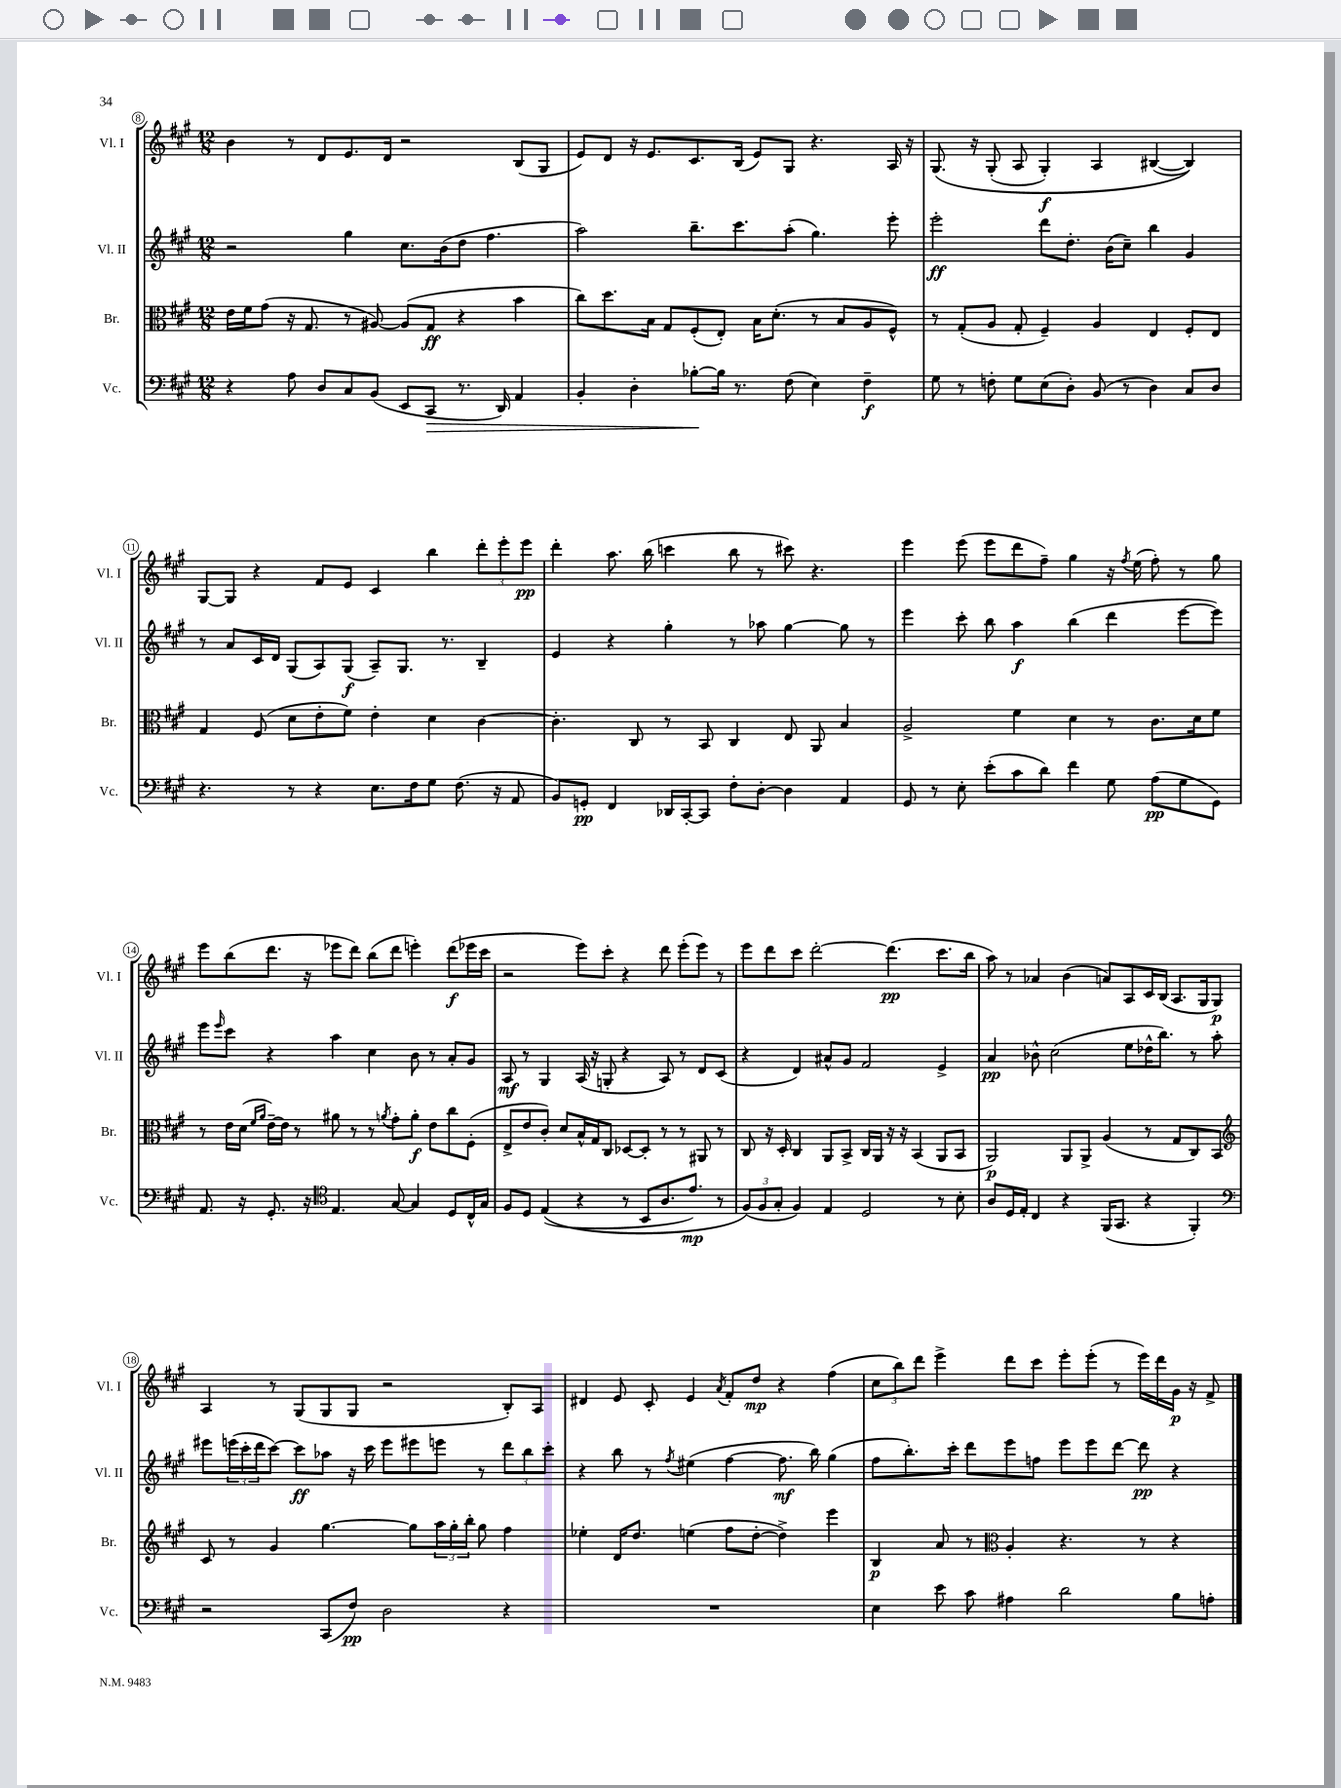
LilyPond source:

<<
\new StaffGroup <<
\new Staff = "s0" \with { instrumentName = "Vl. I" shortInstrumentName = "Vl. I" } {
    \clef treble \key a \major \numericTimeSignature \time 12/8
    b'4 r8 d'8 e'8. d'16 r2 b8( gis8 |
    e'8) d'8 r16 e'8. cis'8. b16( e'8) gis8 r4. a16 r16 |
    gis8.\( r16 gis8-.( a8 gis4-.\f) a4 bis4~( bis4)\) |
    gis8~ gis8 r4 fis'8 e'8 cis'4 b''4 \tuplet 3/2 { d'''8-. e'''8-. e'''8\pp } |
    d'''4-. a''8. b''16( c'''4 b''8 r8 cis'''8) r4. |
    e'''4 e'''8( e'''8 d'''8 fis''8--) gis''4 r16 \acciaccatura { fis''8 } e''16( fis''8-.) r8 gis''8 |
    e'''8 b''8( d'''8. r16 ees'''8 d'''8) b''8( d'''8 e'''4-.) d'''8\f( ees'''16 cis'''16 |
    r2 e'''8) cis'''8-. r4 d'''8 e'''8-.( e'''8) r8 |
    e'''8 d'''8 cis'''8 d'''2~-. d'''4.\pp( cis'''8. b''16 |
    a''8) r8 aes'4 b'4( a'8) a8 cis'16 b16( a8. gis16 gis8\p) |
    a4 r8 gis8( gis8 gis8 r2 b8-.) a8 |
    dis'4 e'8 cis'8-. e'4 \acciaccatura { a'8 } fis'8-. d''8\mp r4 fis''4( |
    \tuplet 3/2 { cis''8 b''8) d'''8 } e'''4-> d'''8 cis'''8 e'''8-. e'''8-.( r8 e'''16) d'''16 gis'16\p r16 fis'8-> \bar "|." |
}
\new Staff = "s1" \with { instrumentName = "Vl. II" shortInstrumentName = "Vl. II" } {
    \clef treble \key a \major \numericTimeSignature \time 12/8
    r2 gis''4 cis''8. b'16( d''8 fis''4. |
    a''2) b''8.-- cis'''8. a''8-.( gis''4.) e'''8-. |
    e'''2-.\ff d'''8 d''8.-. b'16( cis''8--) b''4 gis'4 |
    r8 a'8 cis'16 d'16 gis8( a8) gis8\f( a8--) gis8. r8. b4-- |
    e'4 r4 gis''4-. r8 aes''8 gis''4~ gis''8 r8 |
    e'''4 cis'''8-. b''8 a''4\f b''4( d'''4 e'''8~ e'''8) |
    e'''8 \grace { e'''16 } cis'''8 r4 a''4 cis''4 b'8 r8 a'8-. gis'8 |
    a8\mf r8 gis4 a16( r16 g8-. r4 a8) r8 d'8 cis'8( |
    r4 d'4) ais'8-^ gis'8 fis'2 e'4-> |
    a'4\pp bes'8-^ cis''2( e''8 des''16-^ b''8.) r8 a''8-. |
    eis'''8 \tuplet 3/2 { e'''16( cis'''16-. d'''16 } cis'''8~) cis'''8\ff aes''8 r16 cis'''16 e'''8 eis'''8 e'''8 r8 \tuplet 3/2 { d'''8 b''8 cis'''8-. } |
    r4 b''8 r8 \acciaccatura { fis''8 } eis''4( fis''4~ fis''8.\mf b''16) gis''4( |
    fis''8 b''8.-.) cis'''16-. d'''8 e'''8 f''8 e'''8 e'''8 d'''8~ d'''8\pp r4 \bar "|." |
}
\new Staff = "s2" \with { instrumentName = "Br." shortInstrumentName = "Br." } {
    \clef alto \key a \major \numericTimeSignature \time 12/8
    e'16 fis'16 gis'8( r16 gis8. r8 ais8~) ais8( gis8\ff r4 b'4 |
    cis''8) d''8. b16 gis8 fis8-.( e8-.) b16 d'8.-.( r8 b8 a8 fis8-^) |
    r8 gis8-.( a8 gis8-. fis4--) a4 e4 fis8-. e8 |
    gis4 fis8( d'8 e'8-. fis'8) e'4-. d'4 cis'4~ |
    cis'4.-. cis8 r8 b,8 cis4 e8 a,8 b4 |
    a2-> fis'4 d'4 r8 cis'8. d'16 fis'8 |
    r8 e'16 d'16( \grace { fis'16 a'16 } e'16~--) e'16 r8 ais'8 r8 r8 \acciaccatura { a'8 } gis'8-. a'8-.\f e'8 cis''8 fis8-.( |
    e8-> e'8 cis'8-.) d'8 b16-^ gis16 cis8 des8~ des8-. r8 r8 ais,8 r8 |
    cis8 r16 d16-. cis4 a,8 b,8-> cis16 a,16 r16 r16 b,4( a,8 b,8 |
    a,2\p) a,8 a,8-> a4( r8 gis8 cis8) b,8 |
    \clef treble cis'8 r8 gis'4 gis''4.~ gis''8 \tuplet 3/2 { a''16 gis''16-. b''16-. } gis''8 fis''4 |
    ees''4-. d'16 d''8. e''4( fis''8 d''8~-. d''4->) e'''4 |
    b4\p a'8 r8 \clef alto a4-. r4. r8 r4 \bar "|." |
}
\new Staff = "s3" \with { instrumentName = "Vc." shortInstrumentName = "Vc." } {
    \clef bass \key a \major \numericTimeSignature \time 12/8
    r4 a8 d8 cis8 b,8( e,8 cis,8\> r8. d,16) a,4 |
    b,4-. d4-. bes8~-.\! bes16 r8. fis8( e4) fis4--\f |
    gis8 r8 f8-. gis8 e8( d8-.) b,8( r8 d4) cis8 d8 |
    r4. r8 r4 e8. fis16 gis8 fis8.( r16 a,8 |
    b,8) g,8-.\pp fis,4 des,16 cis,16~-. cis,8 fis8-. d8~-. d4 a,4 |
    gis,8 r8 e8-. e'8-.( cis'8 d'8) fis'4 gis8 a8\pp( gis8 gis,8) |
    a,8. r16 gis,8.-. r16 \clef tenor e4. gis8~ gis4 d8 cis16-^ gis16 |
    fis8 d8 e4(\( r4 r8 b,8 a8. e'8.\mp) r8 |
    \tuplet 3/2 { fis8(\) fis8 gis8-. } fis4) e4 d2 r8 b8-. |
    a8 d16 e16-. cis4 r4 fis,16( gis,8. r4 fis,4-.) |
    \clef bass r2 cis,8( fis8\pp) d2 r4 |
    R1. |
    e4 e'8 cis'8 ais4 d'2 b8 a8-. \bar "|." |
}
>>
>>
\layout { \context { \Score currentBarNumber = #8 \override BarNumber.stencil = #(make-stencil-circler 0.1 0.3 ly:text-interface::print) } }
